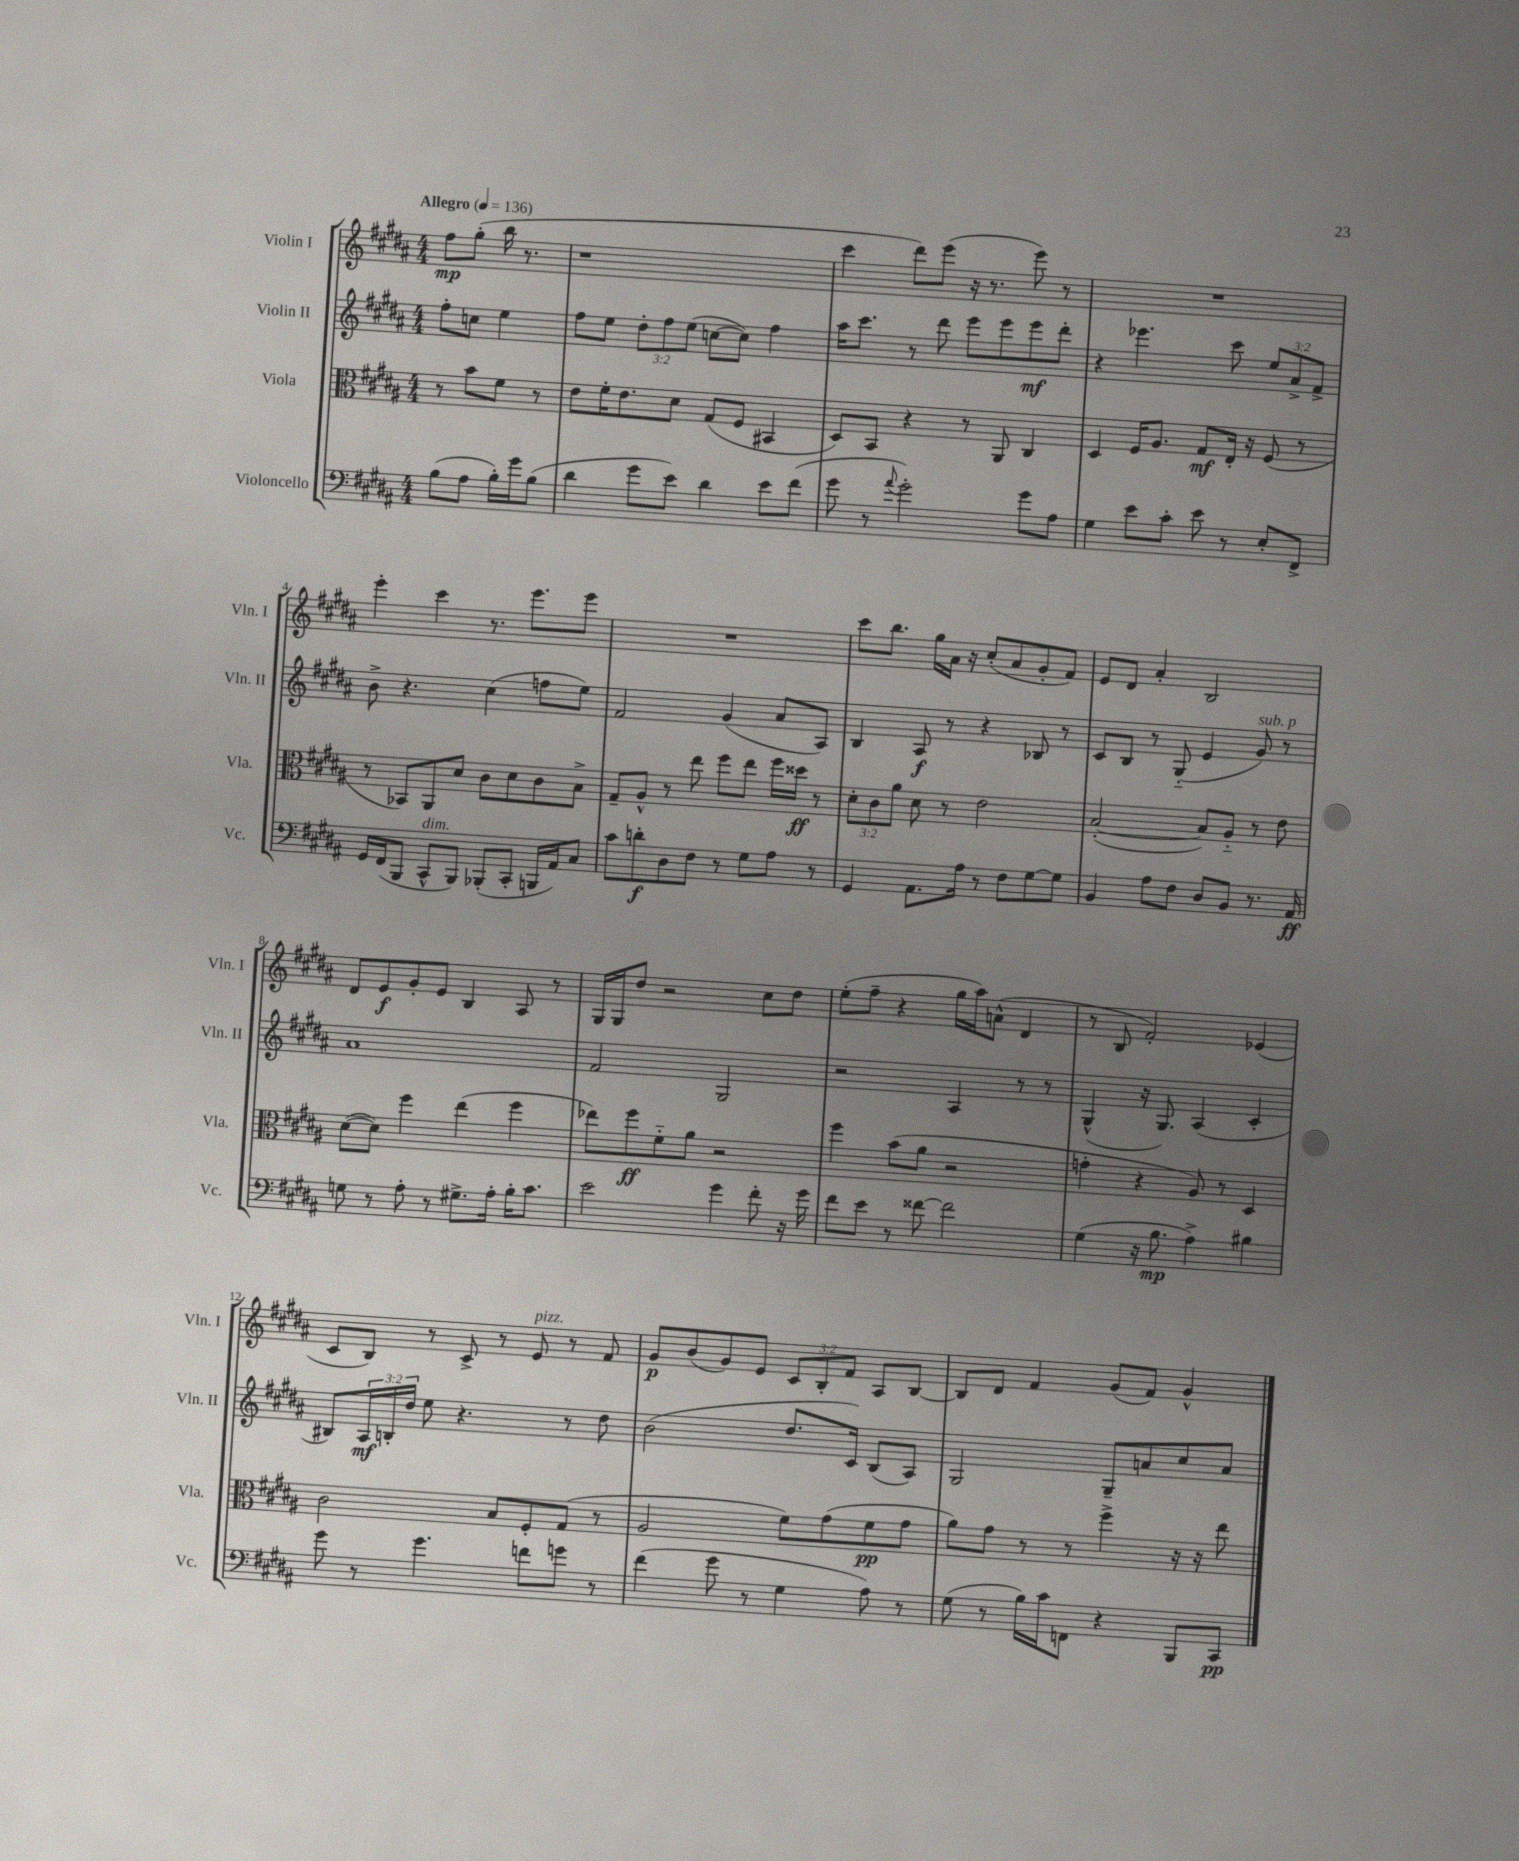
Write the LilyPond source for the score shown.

<<
\new StaffGroup <<
\new Staff = "s0" \with { instrumentName = "Violin I" shortInstrumentName = "Vln. I" } {
    \clef treble \key b \major \numericTimeSignature \time 4/4 \override Staff.TupletNumber.text = #tuplet-number::calc-fraction-text \partial 2 \tempo "Allegro" 4 = 136
    fis''8\mp gis''8-.( b''16 r8. |
    r1 |
    cis'''4 dis'''8) e'''8( r16 r8. e'''8) r8 |
    R1 |
    e'''4-. cis'''4 r8. e'''8. e'''8 |
    R1 |
    cis'''8 b''8. gis''16 ais'16 r16 cis''8-.( ais'8 gis'8-. fis'8) |
    e'8 dis'8 ais'4-. b2 |
    dis'8 e'8\f gis'8-. e'8 b4 ais8 r8 |
    gis16 gis16 dis''8 r2 cis''8 dis''8 |
    e''8-.( fis''8-- r4 gis''16 ais''16) a'8-^( dis'4 |
    r8 b8 fis'2-.) ees'4( |
    cis'8 b8) r8 cis'8-> r8 e'8^\markup { \italic "pizz." } r8 fis'8 |
    gis'8\p b'8( gis'8) e'8 \tuplet 3/2 { cis'8 b8-. fis'8 } ais8 b8~ |
    b8 dis'8 fis'4 gis'8( fis'8) gis'4-^ \bar "|." |
}
\new Staff = "s1" \with { instrumentName = "Violin II" shortInstrumentName = "Vln. II" } {
    \clef treble \key b \major \numericTimeSignature \time 4/4 \override Staff.TupletNumber.text = #tuplet-number::calc-fraction-text \partial 2
    fis''8-. c''8 e''4 |
    fis''8 e''8 \tuplet 3/2 { dis''8-. fis''8 e''8( } c''8~ c''8) fis''4 |
    ais''16 cis'''8. r8 dis'''8 e'''8 e'''8 e'''8\mf dis'''8-. |
    r4 ees'''4. cis'''8 \tuplet 3/2 { e''8 ais'8-> fis'8-> } |
    b'8-> r4. cis''4( f''8 e''8) |
    fis'2 gis'4( ais'8 ais8) |
    b4 ais8\f r8 r4 bes8 r8 |
    cis'8 b8 r8 gis8-_( e'4 gis'8^\markup { \italic "sub. p" }) r8 |
    ais'1 |
    fis'2 gis2 |
    r2 ais4 r8 r8 |
    gis4-^( r16 gis8.) ais4( cis'4-. |
    bis8) \tuplet 3/2 { ais16\mf b16-. dis''16 } e''8 r4. r8 dis''8 |
    b'2( dis''8. cis'16) b8( ais8) |
    gis2 gis8-- a'8 cis''8 a'8 \bar "|." |
}
\new Staff = "s2" \with { instrumentName = "Viola" shortInstrumentName = "Vla." } {
    \clef alto \key b \major \numericTimeSignature \time 4/4 \override Staff.TupletNumber.text = #tuplet-number::calc-fraction-text \partial 2
    r8 b'8 fis'8 r8 |
    e'8 fis'16-. e'8. dis'8 gis8( fis8 bis,4 |
    dis8) b,8 r4 r8 ais,8 cis4 |
    dis4 fis16 ais8. gis8\mf e16-. r16 fis8( r8 |
    r8 bes,8) ais,8 dis'8 cis'8 dis'8 cis'8 b8-> |
    gis8-- ais8-^ r8 e''8 fis''8 e''8 fis''16 disis''16\ff r8 |
    \tuplet 3/2 { dis'8-. cis'8 ais'8 } dis'8 r8 e'2 |
    b2~-.( b8) ais8-_ r8 e'8 |
    dis'8~( dis'8) fis''4 e''4( fis''4 |
    ees''8) fis''8\ff fis'8-_ ais'8 r2 |
    fis''4 b'8( ais'8 r2 |
    g'4-. r4 ais8) r8 dis4 |
    cis'2 b8 fis8-. gis8( r8 |
    ais2 fis'8) gis'8( fis'8\pp gis'8 |
    ais'8) gis'8 r8 r8 fis''4-> r16 r16 e''8 \bar "|." |
}
\new Staff = "s3" \with { instrumentName = "Violoncello" shortInstrumentName = "Vc." } {
    \clef bass \key b \major \numericTimeSignature \time 4/4 \partial 2
    b8( ais8 b16-.) gis'16 b8( |
    dis'4 gis'8 e'8) dis'4 e'8 fis'8( |
    gis'8 r8 \appoggiatura { ais'8 } gis'2-.) gis'8 ais8 |
    gis4 e'8 cis'8-. e'8 r8 e8-. fis,8-> |
    gis,16 fis,16( b,,8 cis,8-^^\markup { \italic "dim." } b,,8) bes,,8-.( cis,8-. b,,16 ais,16) cis8 |
    cis'8 d'8-.\f dis8 fis8 r8 gis8 ais8 r8 |
    gis,4 ais,8. ais16 r8 fis8 gis8~ gis8 |
    b,4 ais8 fis8 dis8 b,8 r8. ais,16\ff |
    g8 r8 ais8-. r8 gis8.-> ais16-. b16-. cis'8. |
    e'2 gis'4 fis'8-. r16 gis'16 |
    fis'8 e'8 r8 fisis'8~ fisis'2 |
    gis4( r16 b8.\mp ais4->) bis4 |
    gis'8 r8 gis'4. f'8 g'8 r8 |
    fis'4( gis'8 r8 gis4 ais8) r8 |
    gis8( r8 b16) cis'16 f,8 r4 b,,8 cis,8\pp \bar "|." |
}
>>
>>
